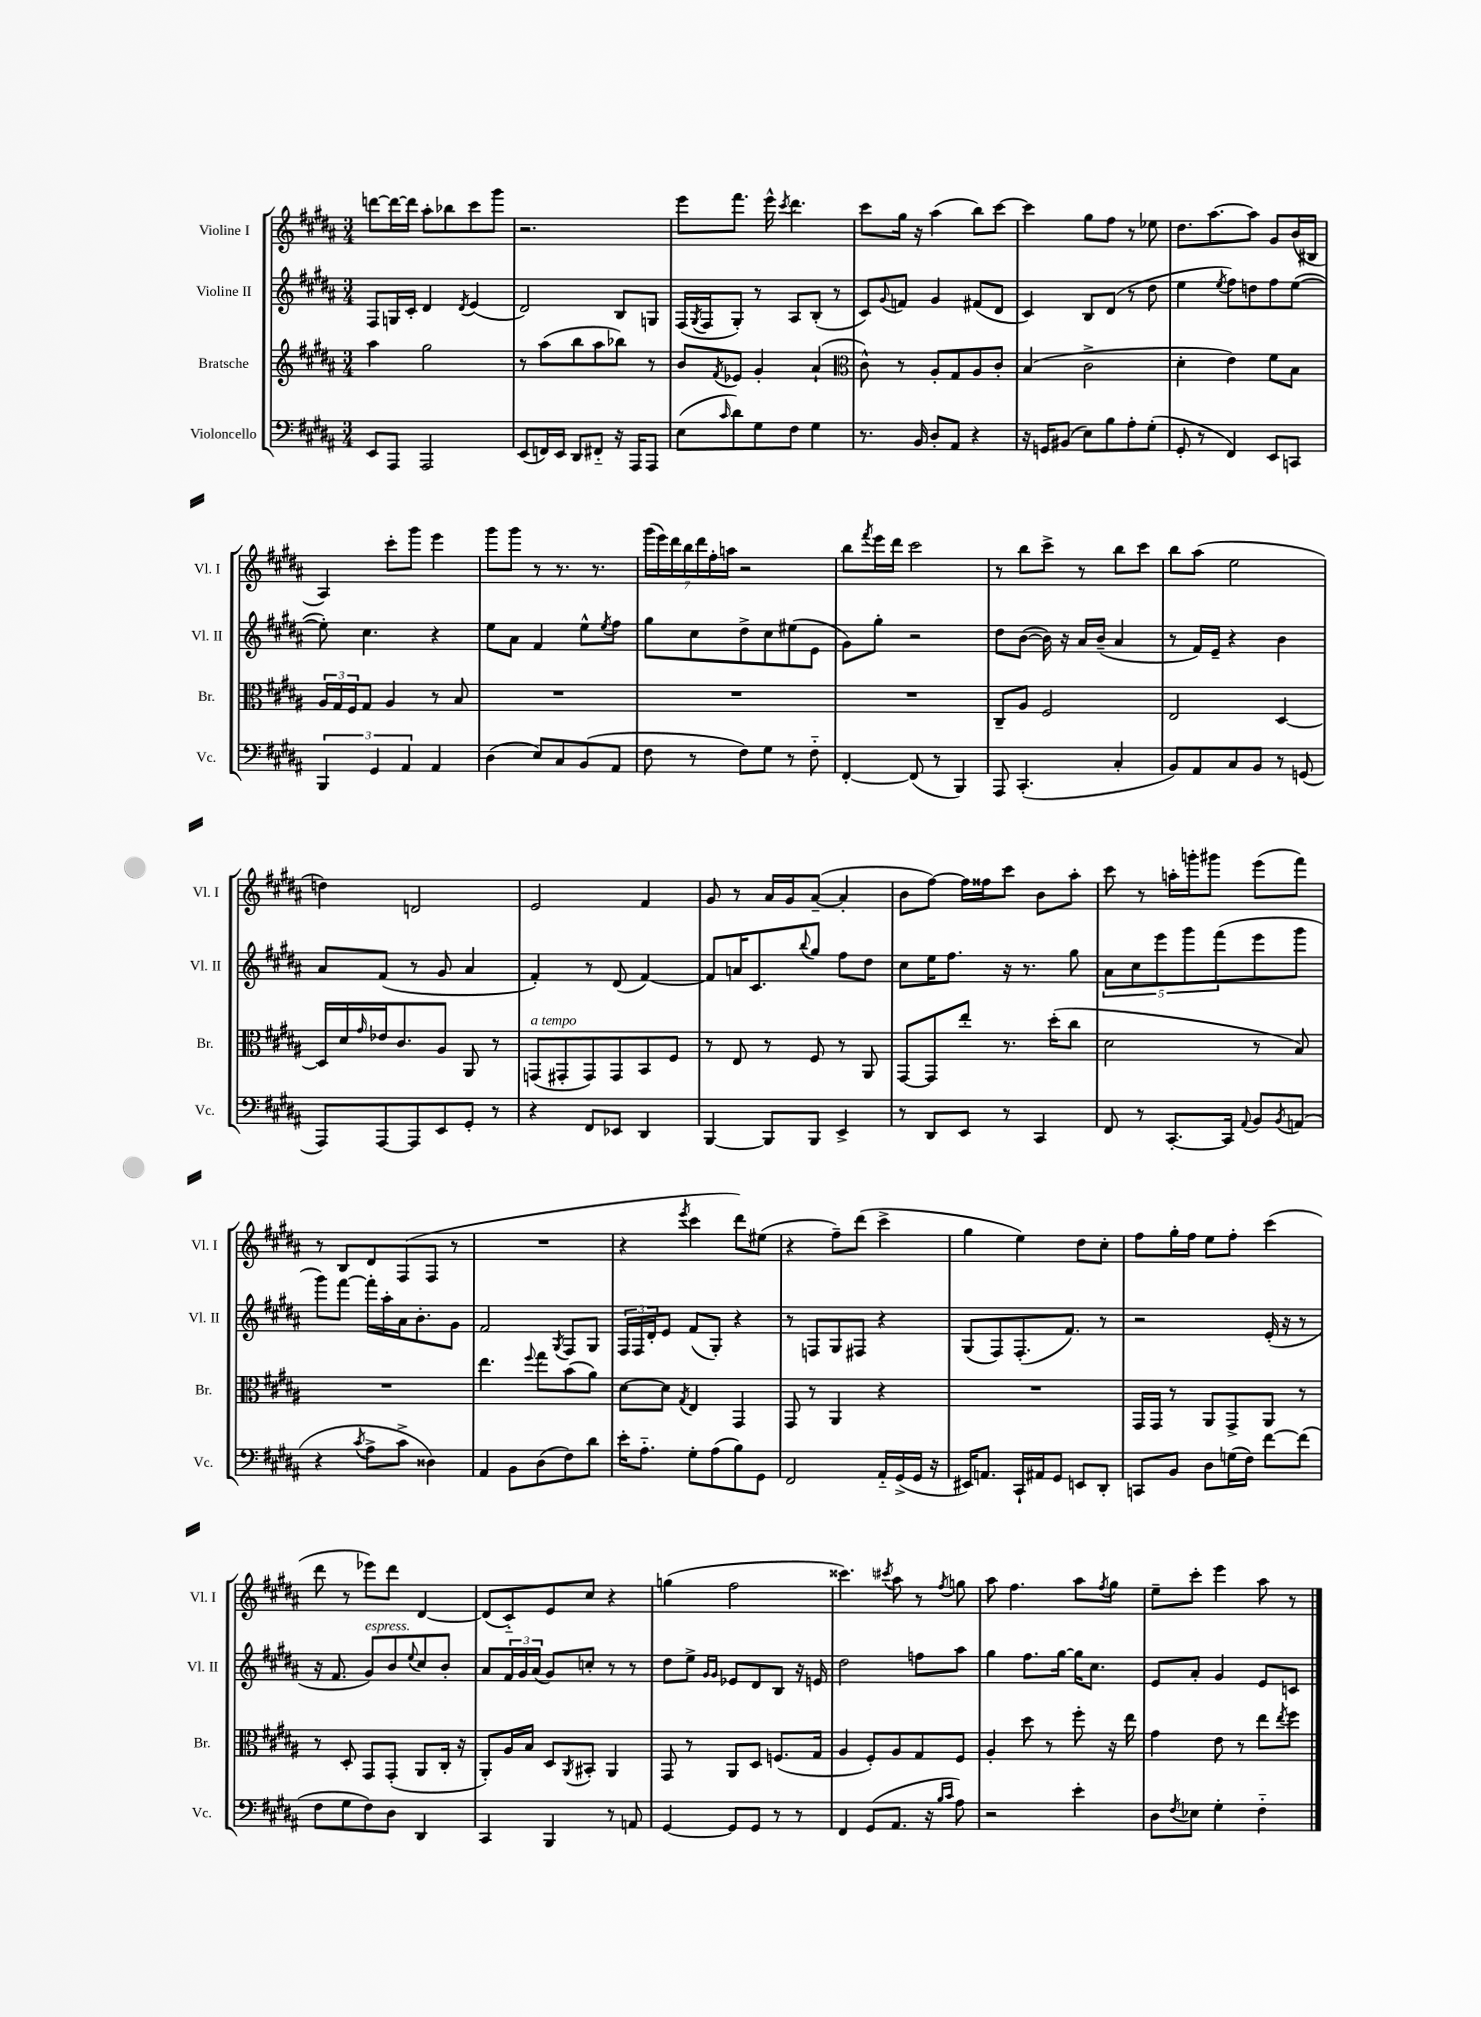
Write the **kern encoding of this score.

**kern	**kern	**kern	**kern
*part4	*part3	*part2	*part1
*staff4	*staff3	*staff2	*staff1
*I"Violoncello	*I"Bratsche	*I"Violine II	*I"Violine I
*I'Vc.	*I'Br.	*I'Vl. II	*I'Vl. I
*clefF4	*clefG2	*clefG2	*clefG2
*k[f#c#g#d#a#]	*k[f#c#g#d#a#]	*k[f#c#g#d#a#]	*k[f#c#g#d#a#]
*M3/4	*M3/4	*M3/4	*M3/4
=36	=36	=36	=36
8EE/L	4aa#\	8F#/L	[8dddn\L
8AAA#/J	.	16Gn/L	16ddd\L_
.	.	16c#'/JJ	16ddd\JJ]
2AAA#/	2gg#\	4d#/	8aa#'\L
.	.	.	8bb-X\
.	.	8qd#/	.
.	.	(4e/	8ccc#\
.	.	.	8ggg#\J
=37	=37	=37	=37
(8EE/L	8r	2d#/)	2.r
16FFn/L)	(8aa#\L	.	.
16EE/JJ	.	.	.
8DD#/L	8bb\	.	.
8FF#X/J	8aa#\	.	.
16r	8bb-X\J)	8B/L	.
16AAA#/KL	.	.	.
8AAA#/J	8r	8Gn/J	.
=38	=38	=38	=38
(8E\L	8b/L	(16F#/LL	8eee\L
.	.	8qG#/	.
.	.	16F#/J	.
16qqc#/	8qf#/	.	.
8d#\)	8e-X/J	8G#'/J)	8.fff#\J
8G#\	4g#'/	8r	.
.	.	.	16eee^^\
.	.	.	8qccc#/
8F#\J	.	8A#/L	4.ddd#\
4G#\	(4a#`/	(8B'/J	.
.	.	8r	.
=39	=39	=39	=39
*	*clefC3	*	*
8.r	8c#^^\)	8c#/L)	8ccc#\L
.	.	8qqg#/	.
.	8r	8fn/J	16gg#\Jk
16BB/	.	.	16r
8D#'/L	8A#'/L	4g#/	(4aa#\
8AA#/J	8G#/	.	.
4r	8A#/	(8f#X/L	8bb\L)
.	8c#'/J	8d#/J	[8ccc#\J
=40	=40	=40	=40
16r	(4B/	4c#/)	4ccc#\]
16GGn/KL	.	.	.
(8BB#X/J	.	.	.
8E\L)	2c#^\	8B/L	8gg#\L
8B\	.	(8d#/J	8ff#\J
8A#'\	.	8r	8r
(8G#'\J	.	8dd#\	8ee-X\
=41	=41	=41	=41
8GG#'/	4d#'\	4ee\	8.dd#\L
8r	.	.	.
.	.	.	[8.aa#\
.	.	8qee/	.
4FF#/)	4e\)	8ff#\L)	.
.	.	8ddn\	8aa#\J]
8EE/L	8f#\L	8ff#\	8g#/L
8CCn/J	8B\J	([8ee\J	(16b/L
.	.	.	16B#X/JJ
!!LO:LB:g=z
=42	=42	=42	=42
6BBB/	24A#/LL	8ee'\])	4A#/)
.	24G#/	.	.
.	24F#/J	.	.
.	8G#/J	4.cc#\	.
6GG#/	.	.	.
.	4A#/	.	8ccc#'\L
6AA#/	.	.	.
.	.	.	8ggg#\J
4AA#/	8r	4r	4eee\
.	8B/	.	.
=43	=43	=43	=43
(4D#\	2.r	8ee\L	8ggg#\L
.	.	8a#\J	8ggg#\J
8E/L)	.	4f#/	8r
8C#/	.	.	8.r
(8BB/	.	8ee^^\L	.
.	.	.	8.r
.	.	8qee/	.
8AA#/J	.	8ff#\J	.
=44	=44	=44	=44
8F#\	2.r	8gg#\L	(28ggg#\LL
.	.	.	28eee\)
.	.	.	28ddd#\
.	.	.	28bb\
8r	.	8cc#\	.
.	.	.	28ddd#\
.	.	.	28ff#'\
.	.	.	28aan\JJ
8F#\L)	.	8dd#^\	2r
8G#\J	.	8cc#\	.
8r	.	(8ee#X\	.
8F#\	.	8e\J	.
=45	=45	=45	=45
[4FF#'/	2.r	8g#\L)	8bb\L
.	.	.	8qfff#/
.	.	8gg#'\J	16eee\L
.	.	.	16ddd#\JJ
(8FF#/]	.	2r	2ccc#\
8r	.	.	.
4BBB/)	.	.	.
=46	=46	=46	=46
8AAA#/	8C#~/L	8dd#\L	8r
(4.CC#'/	8A#/J	([8b\J	8bb\L
.	2F#/	16b\])	8ccc#^\J
.	.	16r	.
.	.	16a#/LL	8r
.	.	(16b~/JJ	.
4C#'/	.	4a#/	8bb\L
.	.	.	8ccc#\J
=47	=47	=47	=47
8BB/L)	2E/	8r	8bb\L
8AA#/	.	16f#/LL)	(8aa#\J
.	.	16e~/JJ	.
8C#/	.	4r	2ee\
8BB/J	.	.	.
8r	[4D#/	4b\	.
(8GGn/	.	.	.
!!LO:LB:g=z
=48	=48	=48	=48
8AAA#/L)	16D#/LL]	8a#/L	4ddn\)
.	16d#/	.	.
.	16qqg#/	.	.
[8AAA#/	16e-X/J	(8f#/J	.
.	8.c#/	.	.
8AAA#/]	.	8r	2dn/
8EE/	8A#/J	8g#/	.
8GG#'/J	8AA#/	4a#/	.
8r	8r	.	.
=49	=49	=49	=49
!	!LO:TX:a:i:t=a tempo	!	!
4r	(8GGn/L	4f#'/)	2e/
.	8GG#X'/	.	.
8FF#/L	8GG#/)	8r	.
8EE-X/J	8GG#/	(8d#/	.
4DD#/	8BB/	[4f#/)	4f#/
.	8F#/J	.	.
=50	=50	=50	=50
[4BBB/	8r	8f#/L]	8g#/
.	8E/	16an/K	8r
.	.	8.c#/	.
8BBB/L]	8r	.	16a#/LL
.	.	.	16g#/J
.	.	8qqbb/	.
8BBB/J	8F#/	8gg#/J	([8a#~/J
4EE^/	8r	8ff#\L	4a#'/]
.	8AA#/	8dd#\J	.
=51	=51	=51	=51
8r	[8GG#/L	8cc#\L	8b\L
8DD#/L	8GG#/]	16ee\K	[8ff#\J)
.	.	8.ff#\J	.
8EE/J	8ee'/J	.	16ff#\LL]
.	.	.	16ff##X\J
8r	8.r	16r	8ccc#\J
.	.	8.r	.
4CC#/	.	.	8b\L
.	(16dd#'\KL	.	.
.	8cc#\J	8gg#\	8aa#'\J
=52	=52	=52	=52
8FF#/	2d#\	10a#\L	8ccc#\
.	.	10cc#\	.
8r	.	.	8r
.	.	10eee\	.
[8.CC#'/L	.	.	16aan'\LL
.	.	10ggg#\	.
.	.	.	16gggn'\J
.	.	.	8ggg#X\J
.	.	(10fff#\	.
16CC#/Jk]	.	.	.
8qqAA#/	.	.	.
8BB/L	8r	8eee\	(8eee\L
8qBB/	.	.	.
(8AAn/J	8B/)	8ggg#\J	8fff#\J)
!!LO:LB:g=z
=53	=53	=53	=53
4r	2.r	8ggg#\L)	8r
.	.	[8fff#\J	8B/L
8qc#/	.	.	.
8A#^\L	.	16fff#'\LL]	8d#/
.	.	16aa#'\	.
8c#^\J	.	16a#\J	(8F#/
.	.	8.b'\	.
4D##X\)	.	.	8F#/J
.	.	8g#\J	8r
=54	=54	=54	=54
4AA#/	4.ee\	2f#/	2.r
8BB\L	.	.	.
.	8qqff#/	.	.
(8D#\	8gg#\L	.	.
.	.	8qG#/	.
8F#\)	(8b\	8F#/L	.
8d#\J	8a#\J)	8G#/J	.
=55	=55	=55	=55
16e'\KL	[8d#\L	24F#/LL	4r
.	.	24F#/	.
8.A#\J	.	.	.
.	.	24d#'/J	.
.	8d#\J]	8e/J	.
.	8qG#/	.	8qeee/
8G#'\L	4E/	(8f#/L	4ccc#\
(8A#\	.	8G#'/J)	.
8B\)	4GG#/	4r	8ddd#\L)
8GG#\J	.	.	(8ee#X\J
=56	=56	=56	=56
2FF#/	8GG#/	8r	4r
.	8r	8Fn/L	.
.	4AA#/	8G#/	8ff#~\L)
.	.	8F#X/J	(8ddd#\J
16AA#/LL	4r	4r	4ccc#^\
(16GG#^/	.	.	.
16GG#/JJ	.	.	.
16r	.	.	.
=57	=57	=57	=57
16EE#X/KL)	2.r	(8G#/L	4gg#\
8.AAn/J	.	.	.
.	.	8F#/)	.
16CC#`/LL	.	(8.F#'/	4ee\)
16AA#X/J	.	.	.
8GG#/J	.	.	.
.	.	8.f#/J)	.
8EEn/L	.	.	8dd#\L
8DD#'/J	.	8r	8cc#'\J
=58	=58	=58	=58
8CCn/L	16GG#/LL	2r	8ff#\L
.	16GG#/JJ	.	.
8BB/J	8r	.	16gg#'\L
.	.	.	16ff#\JJ
8D#\L	8AA#/L	.	8ee\L
(16Gn\L	8GG#^/	.	8ff#'\J
16F#\JJ)	.	.	.
[8f#\L	8AA#/J	(16e'/	(4ccc#\
.	.	16r	.
(8f#\J]	8r	8r	.
!!LO:LB:g=z
=59	=59	=59	=59
8F#\L	8r	16r	8ddd#\
.	.	8.f#/	.
8G#\	8D#'/	.	8r
!	!	!LO:TX:a:i:t=espress.	!
8F#\)	8GG#/L	8g#/L)	8eee-X\L)
8D#\J	(8GG#'/J	8b/	8ddd#\J
.	.	8qqee/	.
4DD#/	8AA#/L	8cc#/	[4d#/
.	16C#'/Jk	8b'/J	.
.	16r	.	.
=60	=60	=60	=60
4CC#/	8AA#'/L)	8a#/L	(8d#/L]
.	16A#/L	24f#/L	8c#/)
.	.	24g#/	.
.	16B/JJ	.	.
.	.	(24a#/JJ	.
4BBB/	8D#/L	8g#/L)	8e/
.	8qAA#/	.	.
.	8BB#X'/J	8ccn'/J	8cc#/J
8r	4AA#/	8r	4r
8AAn/	.	8r	.
=61	=61	=61	=61
[4GG#/	8GG#/	8dd#\L	(4ggn\
.	8r	8ee^\J	.
.	.	16qqg#/LL	.
.	.	16qqg#/JJ	.
8GG#/L]	8AA#/L	8e-X/L	2ff#\
8GG#/J	8D#/J	8d#/	.
8r	(8.Fn/L	8B/J	.
8r	.	16r	.
.	16G#/Jk	16en/	.
=62	=62	=62	=62
4FF#/	4A#/	2dd#\	4.ccc##X\)
(8GG#/L	8F#'/L)	.	.
.	.	.	8qccc#X/
8.AA#/J	8A#/	.	8aa#\
.	8G#/	8ffn\L	8r
16r	.	.	.
16qqB/LL	.	.	.
16qqc#/JJ	.	.	8qff#/
8A#\)	8F#/J	8aa#\J	8ggn\
=63	=63	=63	=63
2r	4A#'/	4gg#\	8aa#\
.	.	.	4.ff#\
.	8dd#\	8.ff#\L	.
.	8r	.	.
.	.	[16gg#\Jk	.
4e'\	8ff#'\	16gg#\KL]	8aa#\L
.	.	8.cc#\J	.
.	.	.	8qff#/
.	16r	.	8gg#\J
.	16ee\	.	.
=64	=64	=64	=64
8D#\L	4g#\	8e/L	8ee~\L
8qF#/	.	.	.
8E-X\J	.	8a#'/J	8ccc#'\J
4G#'\	8e\	4g#/	4eee\
.	8r	.	.
4F#\	8ee\L	8e/L	8aa#\
.	8qee/	.	.
.	8ff#\J	8cn/J	8r
==	==	==	==
*-	*-	*-	*-
